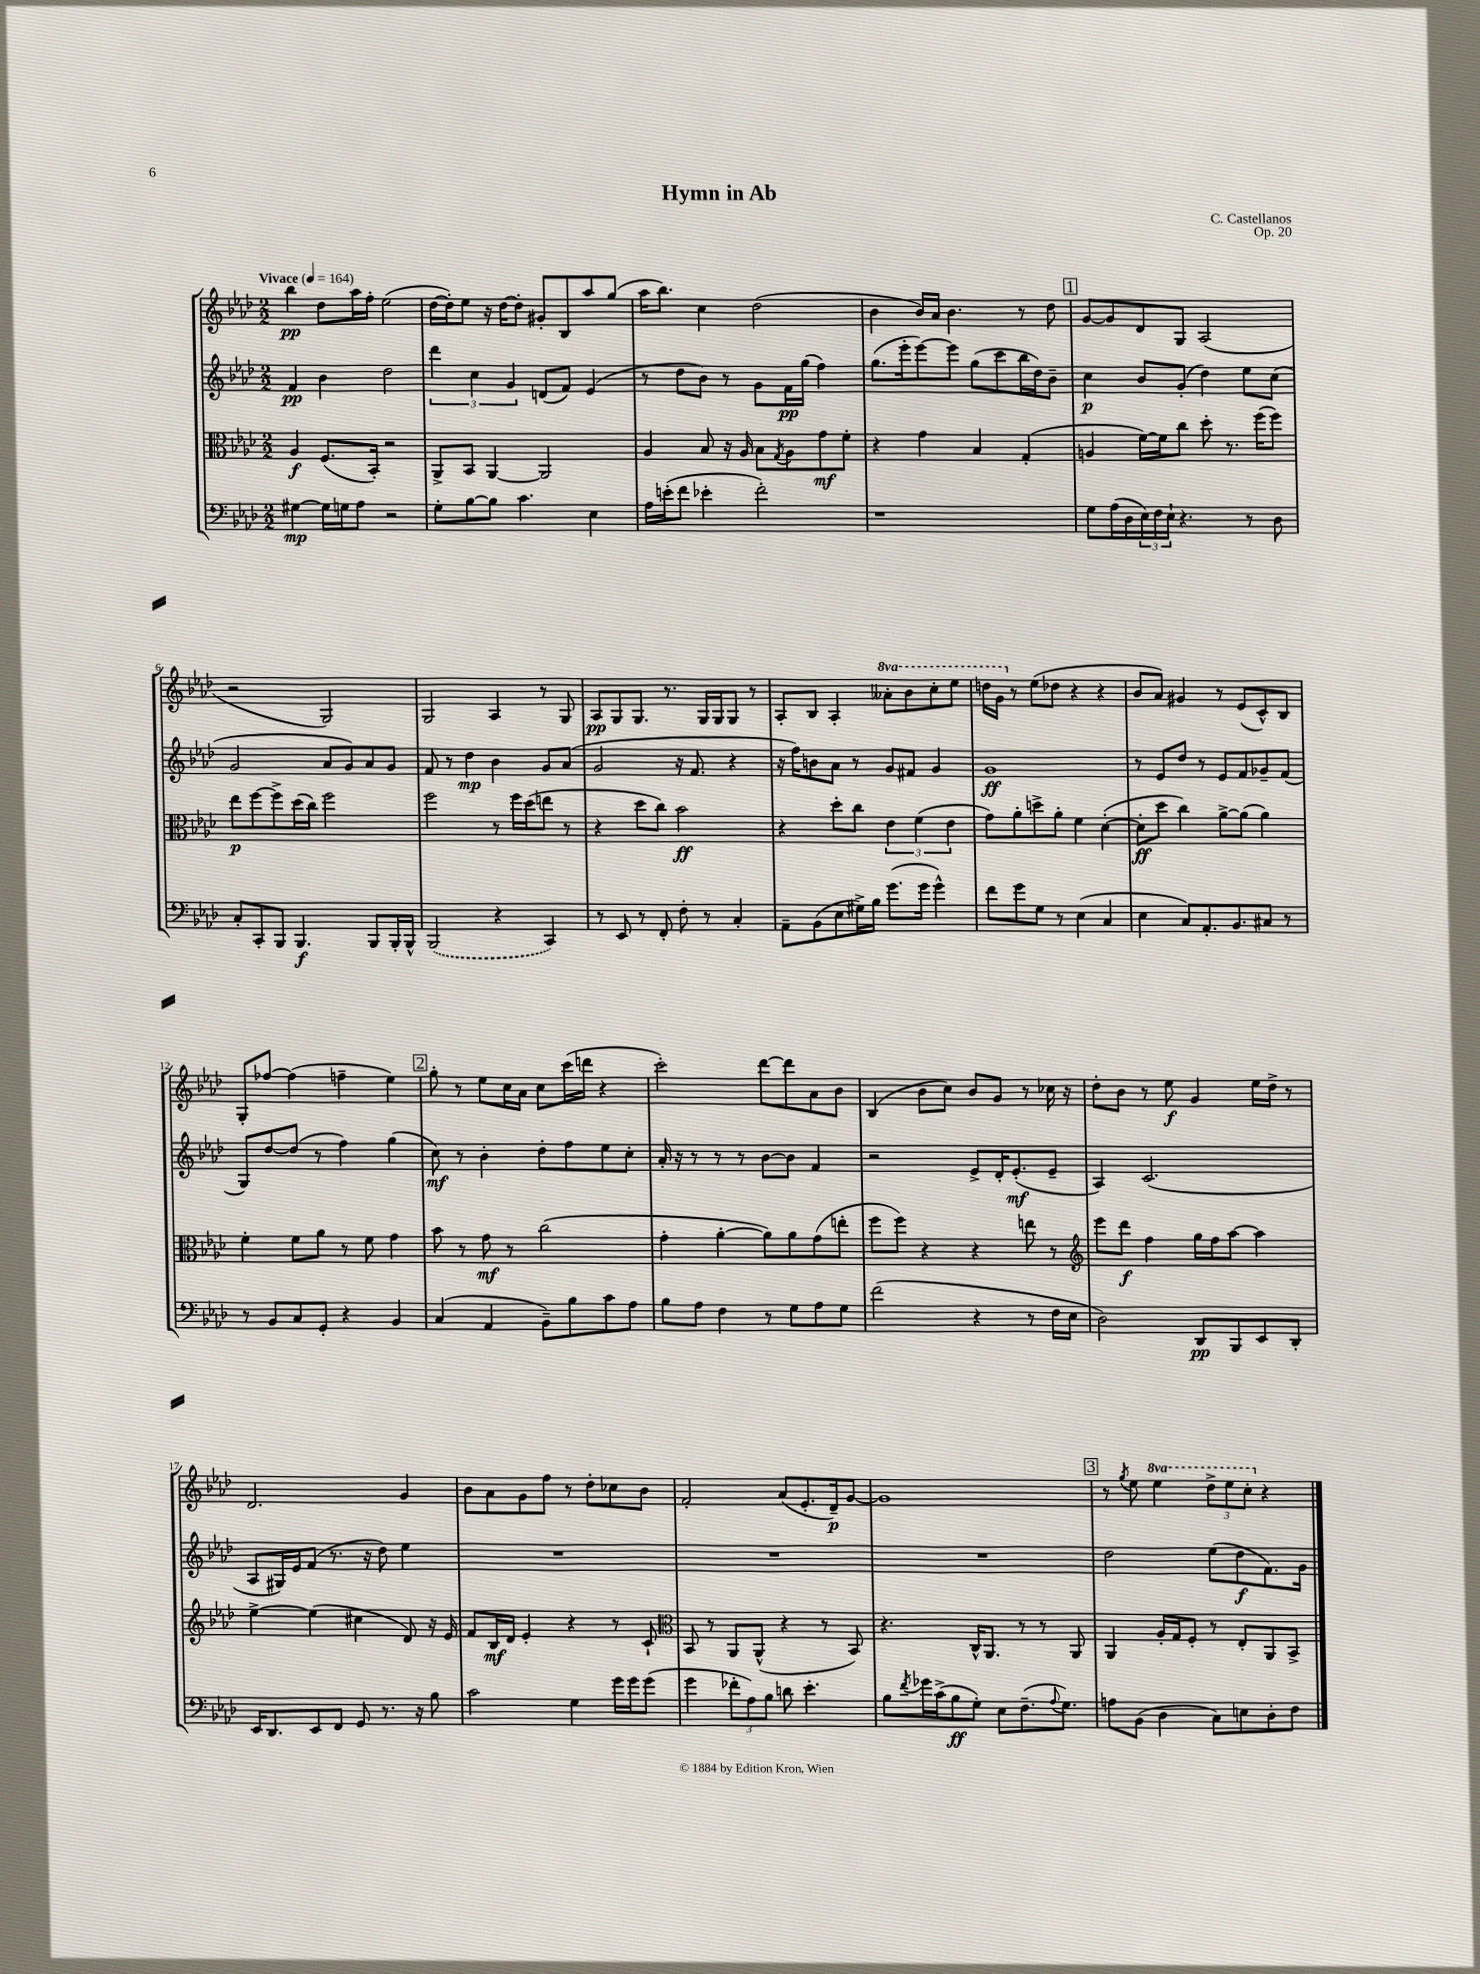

**kern	**dynam	**kern	**dynam	**kern	**dynam	**kern	**dynam
*part4	*part4	*part3	*part3	*part2	*part2	*part1	*part1
*staff4	*staff4	*staff3	*staff3	*staff2	*staff2	*staff1	*staff1
*clefF4	*	*clefC3	*	*clefG2	*	*clefG2	*
*k[b-e-a-d-]	*	*k[b-e-a-d-]	*	*k[b-e-a-d-]	*	*k[b-e-a-d-]	*
*M2/2	*	*M2/2	*	*M2/2	*	*M2/2	*
*MM164	*	*MM164	*	*MM164	*	*MM164	*
=1	=1	=1	=1	=1	=1	=1	=1
!	!	!	!	!	!	!LO:TX:a:B:t=Vivace	!
[4G#X\	mp	4A-/	f	4f/	pp	4bb-\	pp
16G#\LL]	.	(8.F/L	.	4b-\	.	8dd-\L	.
16Gn\J	.	.	.	.	.	.	.
8A-\J	.	.	.	.	.	16aa-\L	.
.	.	16BB-'/Jk)	.	.	.	16ff'\JJ	.
2r	.	2r	.	2dd-\	.	(2ee-\	.
=2	=2	=2	=2	=2	=2	=2	=2
8G'\L	.	8AA-^/L	.	6ddd-\	.	[16dd-\LL	.
.	.	.	.	.	.	16dd-'\J])	.
[8B-\	.	8BB-/J	.	.	.	8ee-\J	.
.	.	.	.	6cc\	.	.	.
8B-\J]	.	[4AA-/	.	.	.	16r	.
.	.	.	.	.	.	[16dd-\KL	.
.	.	.	.	6g/	.	.	.
4.c\	.	.	.	.	.	8dd-'\J]	.
.	.	2AA-/]	.	(8dn/L	.	8g#X'/L	.
.	.	.	.	8f/J)	.	8B-/	.
4E-\	.	.	.	(4e-/	.	8aa-/	.
.	.	.	.	.	.	(8gg/J	.
=3	=3	=3	=3	=3	=3	=3	=3
16A-\LL	.	4A-/	.	8r	.	16aa-\KL	.
(16en'\J	.	.	.	.	.	8.bb-\J)	.
8f\J	.	.	.	8dd-\L	.	.	.
4e-X'\	.	8B-/	.	8b-\J)	.	4cc\	.
.	.	16r	.	8r	.	.	.
.	.	16A-/	.	.	.	.	.
2f'\)	.	8B-\L	.	8g\L	.	(2dd-\	.
.	.	8qG/	.	.	.	.	.
.	.	8A-\	.	16f\L	pp	.	.
.	.	.	.	(16gg\JJ	.	.	.
.	.	8g\	mf	4ff\)	.	.	.
.	.	8f'\J	.	.	.	.	.
=4	=4	=4	=4	=4	=4	=4	=4
1r	.	4r	.	(8.gg\L	.	4b-\	.
.	.	.	.	16eee-'\k	.	.	.
.	.	4g\	.	[8eee-\)	.	16b-/LL)	.
.	.	.	.	.	.	16a-/JJ	.
.	.	.	.	8eee-\J]	.	4.b-\	.
.	.	4B-/	.	(8gg\L	.	.	.
.	.	.	.	8ccc\	.	.	.
.	.	(4G'/	.	16bb-\L	.	8r	.
.	.	.	.	16dd-\J)	.	.	.
.	.	.	.	8b-~\J	.	8dd-\	.
!!LO:REH:place=s1:t=1
=5	=5	=5	=5	=5	=5	=5	=5
8G\L	.	4An/	.	4cc\	p	[8g/L	.
(16A-\L	.	.	.	.	.	8g/]	.
16D-\	.	.	.	.	.	.	.
24E-\)	.	[16f\LL)	.	8b-/L	.	8d-/	.
24F\	.	.	.	.	.	.	.
.	.	16f\J]	.	.	.	.	.
24E-`\JJ	.	.	.	.	.	.	.
4.r	.	8cc\J	.	(8g'/J	.	8G/J	.
.	.	8dd-'\	.	4dd-\)	.	(2A-/	.
.	.	8.r	.	.	.	.	.
8r	.	.	.	8ee-\L	.	.	.
.	.	(16ff\KL	.	.	.	.	.
8D-\	.	8ff\J)	.	(8cc\J	.	.	.
!!LO:LB:g=z
=6	=6	=6	=6	=6	=6	=6	=6
8C'/L	.	8ee-\L	p	2g/	.	2r	.
8CC'/	.	[8ff\	.	.	.	.	.
8BBB-/J	.	8ff^\]	.	.	.	.	.
4.BBB-/	f	(16dd-\L	.	.	.	.	.
.	.	16cc\JJ)	.	.	.	.	.
.	.	2ff\	.	8a-/L	.	2G/)	.
.	.	.	.	8g/)	.	.	.
8BBB-/L	.	.	.	8a-/	.	.	.
16BBB-'/L	.	.	.	8g/J	.	.	.
16BBB-^^/JJ	.	.	.	.	.	.	.
=7	=7	=7	=7	=7	=7	=7	=7
(2BBB-/	.	2ff\	.	8f/	.	2G/	.
.	.	.	.	8r	.	.	.
.	.	.	.	4dd-\	mp	.	.
4r	.	8r	.	4b-\	.	4A-/	.
.	.	16ff\LL	.	.	.	.	.
.	.	(16dd-\J	.	.	.	.	.
4CC/)	.	8een\J	.	8g/L	.	8r	.
.	.	8r	.	(8a-/J	.	8G/	.
=8	=8	=8	=8	=8	=8	=8	=8
8r	.	4r	.	2g/	.	8A-/L	pp
8EE-/	.	.	.	.	.	8G/	.
8r	.	8dd-\L	.	.	.	8.G/J	.
8FF'/	.	8cc\J)	.	.	.	.	.
.	.	.	.	.	.	8.r	.
8F'\	.	2b-\	ff	16r	.	.	.
.	.	.	.	8.f/	.	.	.
8r	.	.	.	.	.	16G/LL	.
.	.	.	.	.	.	16G/J	.
4C'/	.	.	.	4r	.	8G/J	.
.	.	.	.	.	.	8r	.
=9	=9	=9	=9	=9	=9	=9	=9
8AA-~\L	.	4r	.	16r	.	8A-'/L	.
.	.	.	.	16ff\KL)	.	.	.
(8BB-\	.	.	.	8bn\	.	8B-/J	.
8E-\	.	8dd-'\L	.	8a-\J	.	4A-'/	.
16G#X^\L)	.	8cc\J	.	8r	.	.	.
16B-\JJ	.	.	.	.	.	.	.
*	*	*	*	*	*	*8va	*
(8.g\L	.	6e-\	.	8g/L	.	8aa--X'\L	.
.	.	.	.	8f#X/J	.	8bb-\	.
.	.	(6f\	.	.	.	.	.
16g\Jk	.	.	.	.	.	.	.
4g^^\)	.	.	.	4g/	.	8ccc'\	.
.	.	6e-\	.	.	.	.	.
.	.	.	.	.	.	8eee-\J	.
=10	=10	=10	=10	=10	=10	=10	=10
8f\L	.	8g\L)	.	1g	ff	16dddn\LL	.
.	.	.	.	.	.	16gg\JJ	.
*	*	*	*	*	*	*X8va	*
8g\	.	8a-'\	.	.	.	8r	.
8G\J	.	8ddn^\	.	.	.	(8ee-\L	.
8r	.	8a-'\J	.	.	.	8dd-X\J	.
(4E-\	.	4f\	.	.	.	4r	.
4C/	.	([4d-'\	.	.	.	4r	.
=11	=11	=11	=11	=11	=11	=11	=11
4E-\	.	8d-'\L]	ff	8r	.	8b-/L	.
.	.	8dd-\J	.	8e-/L	.	8a-/J)	.
8C/L)	.	4cc\)	.	8dd-/J	.	4g#X/	.
8.AA-'/	.	.	.	8r	.	.	.
.	.	[8a-^\L	.	8e-/L	.	8r	.
8.BB-/	.	.	.	.	.	.	.
.	.	(8a-\J]	.	8f/	.	(8e-/L	.
8C#X/J	.	4a-\)	.	8g-X~/	.	8c^^/)	.
8r	.	.	.	(8f/J	.	8B-/J	.
!!LO:LB:g=z
=12	=12	=12	=12	=12	=12	=12	=12
8r	.	4f'\	.	8G/L)	.	8G'/L	.
8BB-/L	.	.	.	[8dd-/	.	[8ff-X/J	.
8C/	.	8f\L	.	(8dd-/J]	.	(4ff-\]	.
8GG'/J	.	8a-\J	.	8r	.	.	.
4r	.	8r	.	4ff\)	.	4ffn~\	.
.	.	8f\	.	.	.	.	.
4BB-/	.	4g\	.	(4gg\	.	4ee-\)	.
!!LO:REH:place=s1:t=2
=13	=13	=13	=13	=13	=13	=13	=13
(4C/	.	8b-\	.	8cc\)	mf	8gg'\	.
.	.	8r	.	8r	.	8r	.
4AA-/	.	8g\	mf	4b-'\	.	8ee-\L	.
.	.	8r	.	.	.	16cc\L	.
.	.	.	.	.	.	16a-\JJ	.
8BB-~\L)	.	(2cc\	.	8dd-'\L	.	8cc\L	.
8B-\	.	.	.	8ff\	.	(16ccc\L	.
.	.	.	.	.	.	16dddn\JJ	.
8c\	.	.	.	8ee-\	.	4r	.
8A-\J	.	.	.	8cc'\J	.	.	.
=14	=14	=14	=14	=14	=14	=14	=14
8B-\L	.	4g'\	.	16a-'/	.	2ccc'\)	.
.	.	.	.	16r	.	.	.
8A-\J	.	.	.	8r	.	.	.
4F\	.	[4a-'\	.	8r	.	.	.
.	.	.	.	8r	.	.	.
8r	.	8a-\L])	.	[8b-\L	.	[8ddd-\L	.
8G\L	.	8a-\	.	8b-\J]	.	8ddd-\]	.
8A-\	.	(8g\	.	4f/	.	8a-\	.
8G\J	.	8een'\J	.	.	.	8b-\J	.
=15	=15	=15	=15	=15	=15	=15	=15
(2f\	.	8ff\L	.	2r	.	(4B-/	.
.	.	8ff\J)	.	.	.	.	.
.	.	4r	.	.	.	8b-\L	.
.	.	.	.	.	.	8cc\J)	.
4r	.	4r	.	8e-^/L	.	8b-/L	.
.	.	.	.	16d-'/K	.	8g/J	.
.	.	.	.	(8.e-'/	mf	.	.
8r	.	8een\	.	.	.	8r	.
16F\LL	.	8r	.	8e-~/J	.	16cc-X\	.
16E-\JJ	.	.	.	.	.	16r	.
=16	=16	=16	=16	=16	=16	=16	=16
*	*	*clefG2	*	*	*	*	*
2D-\)	.	8eee-\L	.	4A-/)	.	8dd-'\L	.
.	.	8ddd-\J	f	.	.	8b-\J	.
.	.	4ff\	.	(2.c/	.	8r	.
.	.	.	.	.	.	8ee-\	f
8DD-/L	pp	16gg\LL	.	.	.	4g/	.
.	.	16ff\J	.	.	.	.	.
8BBB-/	.	[8aa-\J	.	.	.	.	.
8EE-/	.	4aa-\]	.	.	.	16ee-\LL	.
.	.	.	.	.	.	16dd-^\JJ	.
8DD-'/J	.	.	.	.	.	8r	.
!!LO:LB:g=z
=17	=17	=17	=17	=17	=17	=17	=17
16EE-/KL	.	[4ee-^\	.	8A-/L	.	2.d-/	.
8.DD-/	.	.	.	.	.	.	.
.	.	.	.	16G#X/L)	.	.	.
.	.	.	.	16e-/J	.	.	.
8EE-/	.	(4ee-\]	.	(8f/J	.	.	.
8FF/J	.	.	.	8.r	.	.	.
8GG/	.	4cc#X\	.	.	.	.	.
.	.	.	.	16r	.	.	.
8.r	.	.	.	8dd-\)	.	.	.
.	.	8d-/)	.	4ee-\	.	4g/	.
16r	.	.	.	.	.	.	.
8B-\	.	16r	.	.	.	.	.
.	.	16e-/	.	.	.	.	.
=18	=18	=18	=18	=18	=18	=18	=18
2c\	.	8f/L	.	1r	.	8b-\L	.
.	.	16B-/L	mf	.	.	8a-\	.
.	.	16d-/JJ	.	.	.	.	.
.	.	4e-'/	.	.	.	8g\	.
.	.	.	.	.	.	8ff\J	.
4G\	.	4r	.	.	.	8r	.
.	.	.	.	.	.	8dd-'\L	.
16g\LL	.	8r	.	.	.	8cc-X\	.
16g\J	.	.	.	.	.	.	.
(8g\J	.	8c`/	.	.	.	8b-\J	.
=19	=19	=19	=19	=19	=19	=19	=19
*	*	*clefC3	*	*	*	*	*
4g\	.	8BB-/	.	1r	.	2f'/	.
.	.	8r	.	.	.	.	.
12f-X'\L	.	8AA-/L	.	.	.	.	.
12A-\)	.	.	.	.	.	.	.
.	.	(8AA-^^/J	.	.	.	.	.
12B-\J	.	.	.	.	.	.	.
8dn\	.	4r	.	.	.	(8a-/L	.
4.e-'\	.	.	.	.	.	8.e-'/	.
.	.	8r	.	.	.	.	.
.	.	.	.	.	.	16d-~/k)	p
.	.	8BB-/)	.	.	.	[8g/J	.
=20	=20	=20	=20	=20	=20	=20	=20
8B-\L	.	4.r	.	1r	.	1g]	.
8qf/	.	.	.	.	.	.	.
16g-X\L	.	.	.	.	.	.	.
(16c^\J	.	.	.	.	.	.	.
8B-\	ff	.	.	.	.	.	.
8G'\J)	.	16C^^/KL	.	.	.	.	.
.	.	8.AA-/J	.	.	.	.	.
8E-\L	.	.	.	.	.	.	.
(8.F~\	.	8r	.	.	.	.	.
.	.	8r	.	.	.	.	.
8qqA-/	.	.	.	.	.	.	.
8.G\J)	.	.	.	.	.	.	.
.	.	8AA-/	.	.	.	.	.
!!LO:REH:place=s1:t=3
=21	=21	=21	=21	=21	=21	=21	=21
8An\L	.	4AA-/	.	2dd-\	.	8r	.
.	.	.	.	.	.	8qgg/	.
(8BB-\J	.	.	.	.	.	8ee-\	.
*	*	*	*	*	*	*8va	*
4D-\	.	16A-'/LL	.	.	.	4eee-\	.
.	.	16G/J	.	.	.	.	.
.	.	8F'/J	.	.	.	.	.
8C\L)	.	8r	.	(8ee-\L	.	12ddd-^\L	.
.	.	.	.	.	.	12eee-\	.
8En\	.	8E-'/L	.	8dd-\	f	.	.
.	.	.	.	.	.	12ccc'\J	.
*	*	*	*	*	*	*X8va	*
8D-'\	.	8AA-/	.	8.f\)	.	4r	.
8F\J	.	8BB-^/J	.	.	.	.	.
.	.	.	.	16g\Jk	.	.	.
==	==	==	==	==	==	==	==
*-	*-	*-	*-	*-	*-	*-	*-
